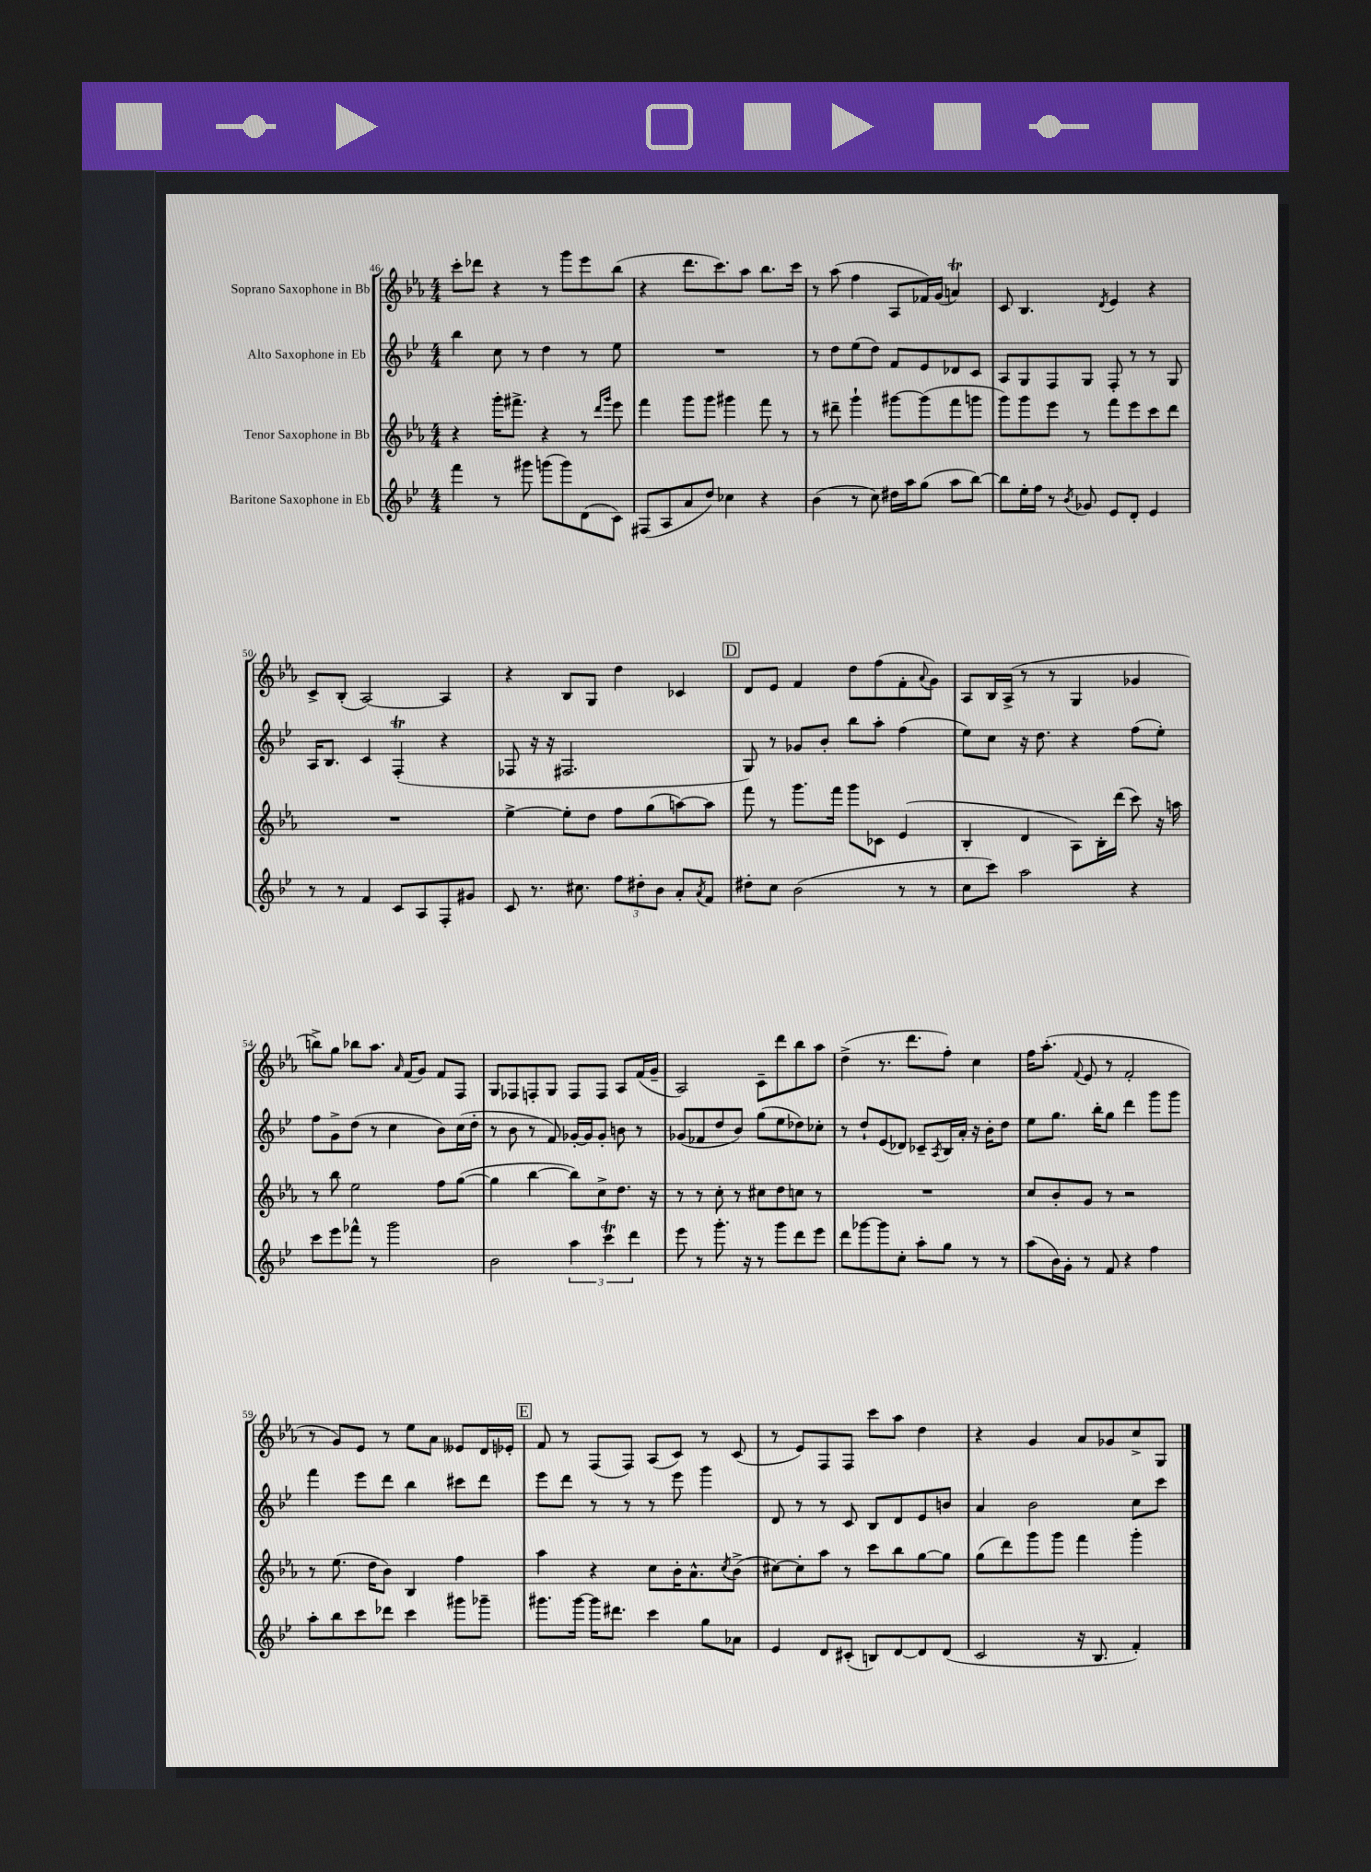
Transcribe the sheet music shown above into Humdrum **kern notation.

**kern	**kern	**kern	**kern
*part4	*part3	*part2	*part1
*staff4	*staff3	*staff2	*staff1
*I"Baritone Saxophone in Eb	*I"Tenor Saxophone in Bb	*I"Alto Saxophone in Eb	*I"Soprano Saxophone in Bb
*clefG2	*clefG2	*clefG2	*clefG2
*k[b-e-]	*k[b-e-a-]	*k[b-e-]	*k[b-e-a-]
*M4/4	*M4/4	*M4/4	*M4/4
=46	=46	=46	=46
4fff\	4r	4bb-\	8ccc'\L
.	.	.	8ddd-X\J
8r	16ggg'\KL	8cc\	4r
.	8.fff#X^\J	.	.
8ggg#X\	.	8r	.
(8gggn\L	4r	4dd\	8r
8ggg\)	.	.	8ggg\L
(8d\	8r	8r	8eee-\
.	16qqddd/LL	.	.
.	16qqggg/JJ	.	.
8c\J)	8eee-\	8ee-\	(8bb-\J
=47	=47	=47	=47
(8F#X/L	4fff\	1r	4r
8A/	.	.	.
8a/	8ggg\L	.	8.ddd\L
8dd/J)	8ggg\J	.	.
.	.	.	8.ccc\)
4cc-X\	4ggg#X\	.	.
.	.	.	8aa-\J
4r	8fff\	.	8.bb-\L
.	8r	.	.
.	.	.	16ccc\Jk
=48	=48	=48	=48
(4b-\	8r	8r	8r
.	8ddd#X~\	8dd\L	(8aa-\
8r	4ggg`\	(8ee-\	4ff\
8cc\)	.	8dd\J)	.
16dd#X\LL	[8ggg#X\L	8f/L	8A-/L
16aa\J	.	.	.
(8gg\J	(8ggg#\]	8e-/	16f-X/L)
.	.	.	(16g/JJ
8aa\L	8fff\	8d-X/	4ant/)
[8bb-\J)	8gggn\J	8c/J	.
=49	=49	=49	=49
8bb-\L]	8ggg\L)	8A/L	8c/
16ee-'\L	8ggg\	8G/	4.B-/
16ff\JJ	.	.	.
8r	8eee-\J	8F/	.
8qb-/	.	.	.
8g-X/	8r	8G/J	.
.	.	.	8qd/
8e-/L	8fff\L	8F'/	4e-/
8d'/J	8eee-\	8r	.
4e-/	8ccc\	8r	4r
.	8ddd\J	8G/	.
!!LO:LB:g=z
=50	=50	=50	=50
8r	1r	16A/KL	8c^/L
.	.	8.B-/J	.
8r	.	.	(8B-'/J
4f/	.	4c/	[2A-/)
8c/L	.	(4FT'/	.
8A/	.	.	.
8F'/	.	4r	4A-/]
8g#X/J	.	.	.
=51	=51	=51	=51
8c/	[4ee-^\	8F-X/	4r
8.r	.	16r	.
.	.	16r	.
.	8ee-'\L]	2.F#X/	8B-/L
8.cc#X\	.	.	.
.	8dd\J	.	8G/J
12ff\L	8ff\L	.	4dd\
12dd#X'\	.	.	.
.	(8gg\	.	.
12b-\J	.	.	.
8a'/L	[8aan\)	.	4c-X/
8qa/	.	.	.
8f/J	8aa\J]	.	.
!!LO:REH:place=s1:t=D
=52	=52	=52	=52
8dd#X'\L	8fff\	8G/)	8d/L
8cc\J	8r	8r	8e-/J
(2b-\	8.ggg\L	8g-X/L	4f/
.	.	8b-'/J	.
.	16fff\Jk	.	.
.	8ggg\L	8bb-\L	8dd\L
.	8c-X\J	8aa'\J	(8ff\
8r	(4e-/	(4ff\	8f'\
.	.	.	8qqa-/
8r	.	.	8g\J)
=53	=53	=53	=53
8cc\L	4B-'/	8ee-\L)	8A-/L
8ccc\J)	.	8cc\J	16B-/L
.	.	.	(16A-^/JJ
2aa\	4d/	16r	8r
.	.	8.dd\	.
.	.	.	8r
.	8A-\L)	4r	4G/
.	16B-'\L	.	.
.	(16ddd\JJ	.	.
4r	8ccc\)	(8ff\L	4g-X/
.	16r	8ee-'\J)	.
.	16aan\	.	.
!!LO:LB:g=z
=54	=54	=54	=54
8ccc\L	8r	8ff\L	8bbn^\L)
8eee-\	8bb-\	8g^\	8gg\J
8fff-X^^\J	2ee-\	(8dd\J	8bb-X\L
8r	.	8r	8.aa-\J
2ggg\	.	4cc\	.
.	.	.	16qqa-/
.	.	.	(16f/KL
.	.	.	8g/J)
.	8ff\L	8b-\L)	8f/L
.	([8gg\J	(16cc\L	8F/J
.	.	16dd'\JJ	.
=55	=55	=55	=55
2b-\	4gg\]	8r	8G/L
.	.	8b-\	8F-X/
.	[4bb-\	8r	8Fn'/
.	.	8f/)	8G/J
6aa\	8bb-\L])	[16g-X'/LL	8F/L
.	.	16g-/J]	.
.	8cc^\	8g-'/J	8F/J
6cccT\	.	.	.
.	8.dd\J	8bn\	8A-/L
6ddd\	.	.	.
.	.	8r	(16f/L
.	16r	.	16g~/JJ
=56	=56	=56	=56
8eee-\	8r	(8g-X/L	2A-/)
8r	8r	8f-X/	.
8.ggg'\	8cc'\	8dd/	.
.	8r	8b-/J)	.
16r	.	.	.
8r	8cc#X\L	(8gg\L	8c~\L
8ggg\L	8dd\	8ee-\	8ddd\
8ddd\	8ccn\J	8dd-X\)	8bb-\
8eee-\J	8r	8cc-X'\J	8aa-\J
=57	=57	=57	=57
8ddd\L	1r	8r	(4dd^\
[8ggg-X\	.	8dd`/L	.
8ggg-\]	.	(8e-/	8.r
8cc'\J	.	8d-X/J)	.
.	.	.	8.ddd\L
8aa'\L	.	8c-X~/L	.
.	.	8qA/	.
8gg\J	.	16B-/L	8ff'\J)
.	.	16a'/JJ	.
8r	.	16r	4cc\
.	.	16b-'\KL	.
8r	.	8dd\J	.
=58	=58	=58	=58
(8aa\L	8cc/L	8ee-\L	16ff\KL
.	.	.	(8.aa-'\J
16b-\L)	8b-'/	8.gg\J	.
16g'\JJ	.	.	.
.	.	.	8qqf/
8r	8g/J	.	8e-/
.	.	16bb-'\KL	.
8f/	8r	8gg\J	8r
4r	2r	4ddd\	2f'/
4ff\	.	8ggg\L	.
.	.	8ggg\J	.
!!LO:LB:g=z
=59	=59	=59	=59
8aa'\L	8r	4fff\	8r
8bb-\	(8.ee-\	.	8g/L)
8ccc\	.	8eee-\L	8e-/J
.	16dd\KL	.	.
8ddd-X\J	8b-\J)	8ddd\J	8r
4ccc\	4B-/	4bb-\	8ee-\L
.	.	.	8a-\J
8ggg#X\L	4ff\	8ccc#X\L	8e--X/L
8ggg-X~\J	.	8ddd\J	16d/L
.	.	.	16e-X'/JJ
!!LO:REH:place=s1:t=E
=60	=60	=60	=60
8.ggg#X\L	4aa-\	8eee-\L	8f/
.	.	8ddd\J	8r
[16ggg#\Jk	.	.	.
16ggg#\KL]	4r	8r	(8F/L
8.ddd#X\J	.	.	.
.	.	8r	8F/J)
4ccc\	8cc\L	8r	(8A-/L
.	16b-'\K	8eee-\	8c/J)
.	8.a-^^\	.	.
8gg\L	.	4ggg\	8r
.	8qcc/	.	.
8a-X\J	(8b-^\J	.	(8c/
=61	=61	=61	=61
4e-/	[8cc#X\L)	8d/	8r
.	8cc#'\]	8r	8e-/L)
8d/L	8aa-\J	8r	8F/
(8c#X'/J	8r	8c/	8F/J
8Bn/L)	8ccc\L	8B-/L	8ccc\L
[8d/	8bb-\	8d/	8aa-\J
8d/]	[8gg\	8e-/	4dd\
(8d/J	8gg\J]	8bn/J	.
=62	=62	=62	=62
2c/	(8gg\L	4a/	4r
.	8ddd\)	.	.
.	8ggg\	2b-\	4g/
.	8ggg\J	.	.
16r	4fff\	.	8a-/L
8.B-/	.	.	.
.	.	.	8g-X/
4f'/)	4ggg'\	8cc\L	8cc^/
.	.	8ccc\J	8G/J
==	==	==	==
*-	*-	*-	*-
